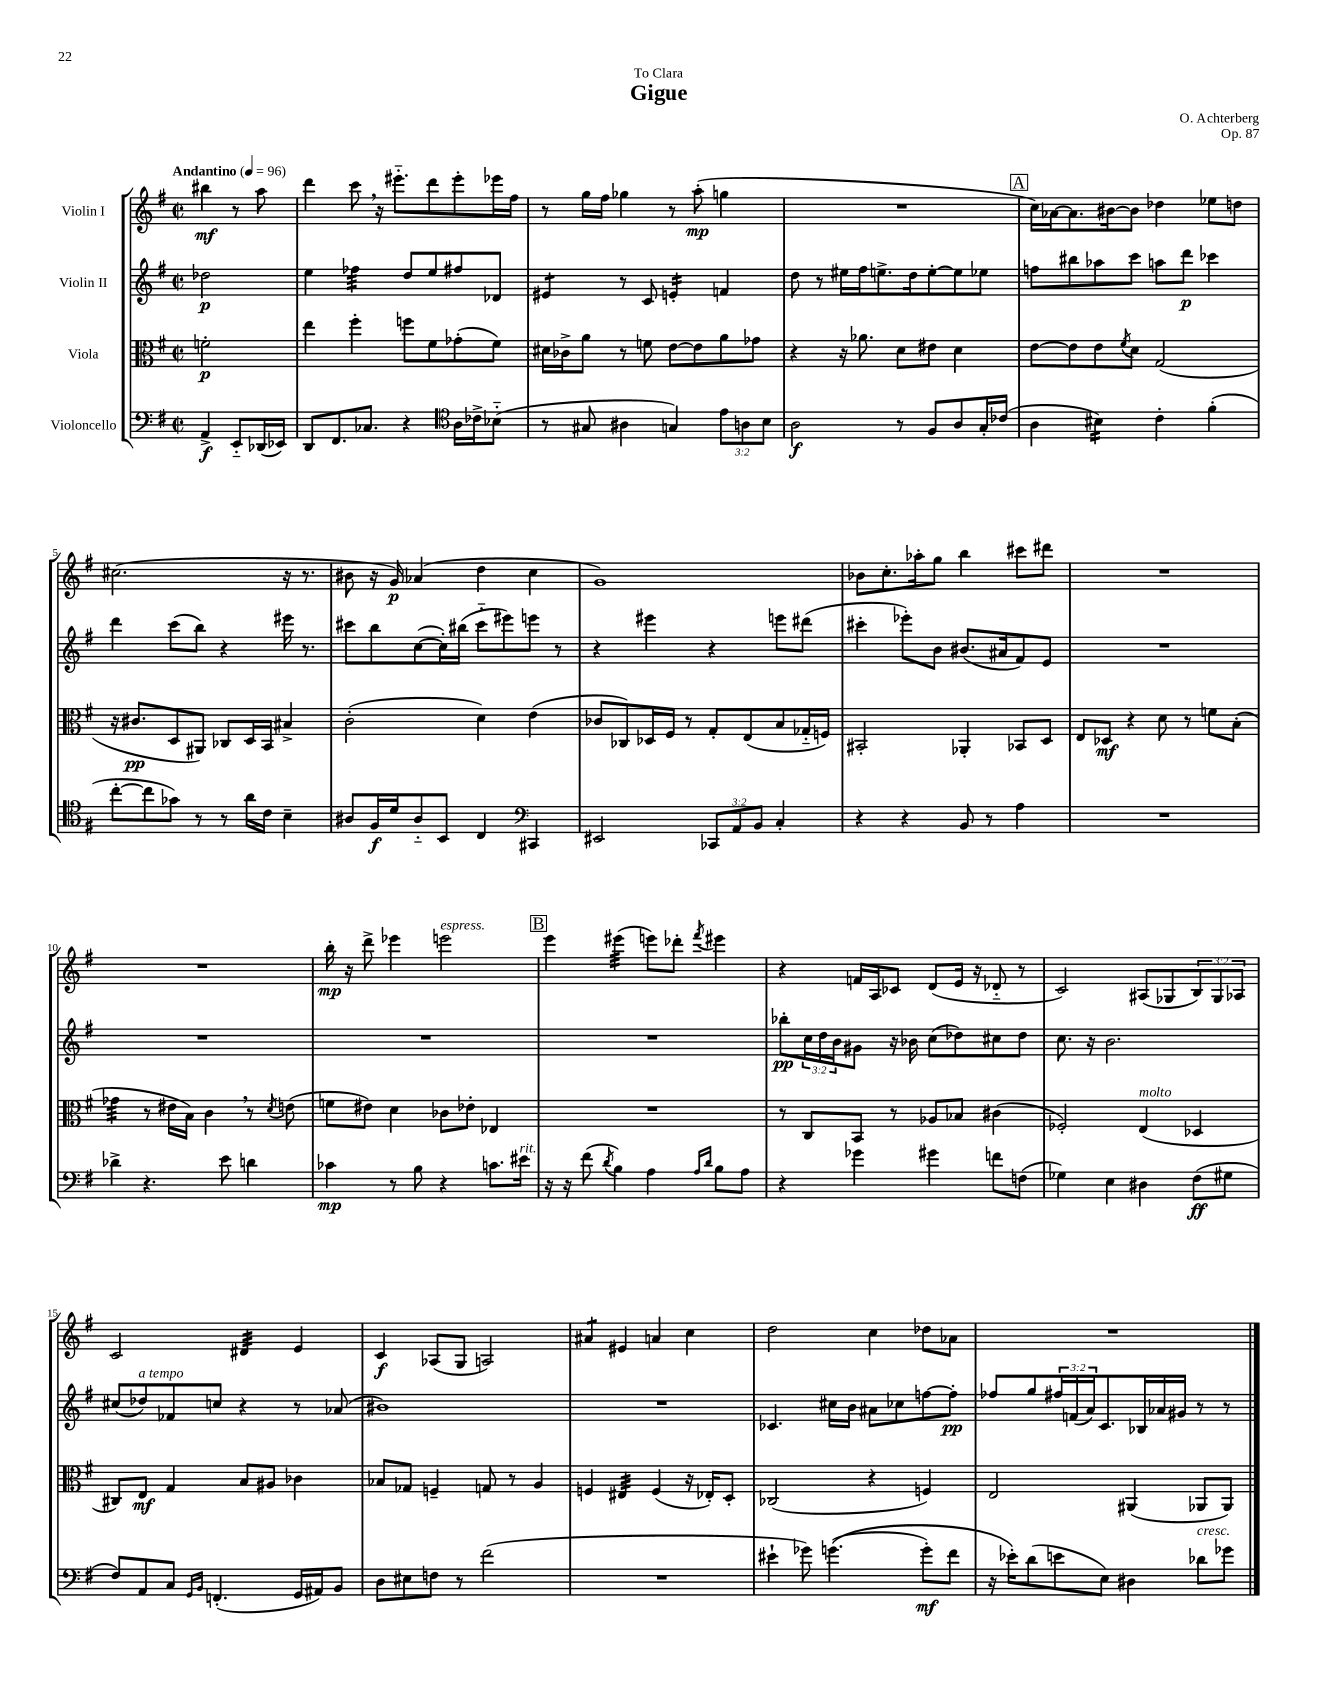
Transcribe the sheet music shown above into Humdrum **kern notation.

**kern	**kern	**kern	**kern
*staff4	*staff3	*staff2	*staff1
*clefF4	*clefC3	*clefG2	*clefG2
*k[f#]	*k[f#]	*k[f#]	*k[f#]
*M2/2	*M2/2	*M2/2	*M2/2
*met(c|)	*met(c|)	*met(c|)	*met(c|)
*MM96	*MM96	*MM96	*MM96
4AA^	2f'	2dd-	4bb#
8EE'~	.	.	8r
(16DD-	.	.	8aa
16EE-)	.	.	.
=	=	=	=
8DD	4ee	4ee	4ddd
8.FF#	.	.	.
.	4ff#'	4ff-	8ccc
8.C-	.	.	.
.	.	.	16r
.	.	.	8.eee#'~
4r	8ff	8dd	.
.	8f#	8ee	8ddd
*clefC4	*	*	*
16A	(8g-'	8ff#	8eee#'
16c-^	.	.	.
(8B-'~	8f#)	8d-	16eee-
.	.	.	16ff#
=	=	=	=
8r	16d#	4e#	8r
.	16c-^	.	.
8G#	8a	.	16gg
.	.	.	16ff#
4A#	8r	8r	4gg-
.	8f	8c	.
4G)	[8e	4e'	8r
.	8e]	.	(8aa'
12e	8a	4f	4gg
12A	.	.	.
.	8g-	.	.
12B	.	.	.
=	=	=	=
2A	4r	8dd	1r
.	.	8r	.
.	16r	16ee#	.
.	8.a-	16ff#	.
.	.	8.ee^	.
8r	8d	.	.
.	.	16dd	.
8F#	8e#	[8ee'	.
8A	4d	8ee]	.
16G'	.	8ee-	.
(16c-	.	.	.
=	=	=	=
4A	[8e	8ff	16cc)
.	.	.	[16a-
.	8e]	8bb#	8.a-]
4B#)	8e	8aa-	.
.	.	.	[16b#
.	8qf#	.	.
.	8d	8ccc	8b#]
4c'	(2G	8aa	4dd-
.	.	8ddd	.
(4f#'	.	4ccc-	8ee-
.	.	.	8dd
=	=	=	=
[8cc'	16r	4ddd	(2.cc#
.	8.c#	.	.
8cc]	.	.	.
8g-)	8D	(8ccc	.
8r	8AA#)	8bb)	.
8r	8C-	4r	.
16a	16D	.	.
16c	16BB	.	.
4B~	4B#^	16eee#	16r
.	.	8.r	8.r
=	=	=	=
8A#	(2c'	8ccc#	8b#
16F#	.	8bb	16r
16d	.	.	16g)
8A#'~	.	([8cc	(4a-
8BB	.	16cc'])	.
.	.	(16bb#	.
4C	4d)	8ccc#'~	4dd
.	.	8eee#)	.
*clefF4	*	*	*
4CC#	(4e	8eee	4cc
.	.	8r	.
=	=	=	=
2EE#	8c-	4r	1g)
.	8C-)	.	.
.	16D-	4eee#	.
.	16F#	.	.
.	8r	.	.
12CC-	8G'	4r	.
12AA	.	.	.
.	(8E	.	.
12BB	.	.	.
4C'	8B	8eee	.
.	16G-'~	(8ddd#	.
.	16F)	.	.
=	=	=	=
4r	2BB#'	4ccc#'	8b-
.	.	.	8.cc'
4r	.	8eee-')	.
.	.	.	16aa-'
.	.	8b	8gg
8BB	4AA-'	(8.b#	4bb
8r	.	.	.
.	.	16a#	.
4A	8BB-	8f#)	8ccc#
.	8D	8e	8ddd#
=	=	=	=
1r	8E	1r	1r
.	8D-	.	.
.	4r	.	.
.	8d	.	.
.	8r	.	.
.	8f	.	.
.	(8B'	.	.
=	=	=	=
4d-^	4g-	1r	1r
4.r	8r	.	.
.	16e#	.	.
.	16B)	.	.
.	4c	.	.
8e	.	.	.
4d	8r	.	.
.	8qd	.	.
.	(8e	.	.
=	=	=	=
4c-	8f	1r	16bb'
.	.	.	16r
.	8e#)	.	8ddd^
8r	4d	.	4eee-
8B	.	.	.
4r	8c-	.	2eee
.	8e-'	.	.
8.c	4E-	.	.
16e#	.	.	.
=	=	=	=
16r	1r	1r	4eee
16r	.	.	.
(8f#	.	.	.
8qd	.	.	.
4B)	.	.	(4eee#
4A	.	.	8eee)
.	.	.	8ddd-'
16qqA	.	.	.
16qqd	.	.	8qfff#
8B	.	.	4eee#
8A	.	.	.
=	=	=	=
4r	8r	8bb-'	4r
.	8C	24cc	.
.	.	24dd	.
.	.	24b	.
4g-	8BB	8g#	16f
.	.	.	16A
.	8r	16r	8c-
.	.	16b-	.
4g#	8A-	(8cc	(8d
.	8B-	8dd-)	16e
.	.	.	16r
8f	(4c#	8cc#	8d-'~
(8F	.	8dd-	8r
=	=	=	=
4G-)	2F-')	8.cc	2c)
.	.	16r	.
4E	.	2.b	.
4D#	(4E	.	(8A#
.	.	.	8G-
(8F#	4D-	.	12B)
.	.	.	12G-
8G#	.	.	.
.	.	.	12A-
=	=	=	=
8F#)	8C#)	(8cc#	2c
8AA	8E	8dd-)	.
8C	4G	8f-	.
16qqGG	.	.	.
16qqBB	.	.	.
(4.FF'	.	8cc	.
.	8B	4r	4d#
.	8A#	.	.
16GG	4c-	8r	4e
16AA#)	.	.	.
8BB	.	(8a-	.
=	=	=	=
8D	8B-	1b#)	4c
8E#	8G-	.	.
8F	4F~	.	(8A-
8r	.	.	8G
(2f#	8G	.	2A)
.	8r	.	.
.	4A	.	.
=	=	=	=
1r	4F	1r	4a#
.	4E#	.	4e#
.	(4F	.	4a
.	16r	.	4cc
.	16E-')	.	.
.	8D'	.	.
=	=	=	=
4e#`	(2C-	4.c-	2dd
8g-)	.	.	.
&((4.g	.	16cc#	.
.	.	16b	.
.	4r	8a#	4cc
.	.	8cc-	.
8g')	4F)	[8ff	8dd-
8f#	.	8ff']	8a-
=	=	=	=
16r	2E	8ff-	1r
16e-'&)	.	.	.
(8d	.	8gg	.
8e	.	24ff#	.
.	.	(24f	.
.	.	24a)	.
8E)	.	8.c	.
4D#	(4AA#	.	.
.	.	16B-	.
.	.	16a-	.
.	.	16g#	.
8d-	8AA-	8r	.
8g-	8AA-)	8r	.
==	==	==	==
*-	*-	*-	*-
